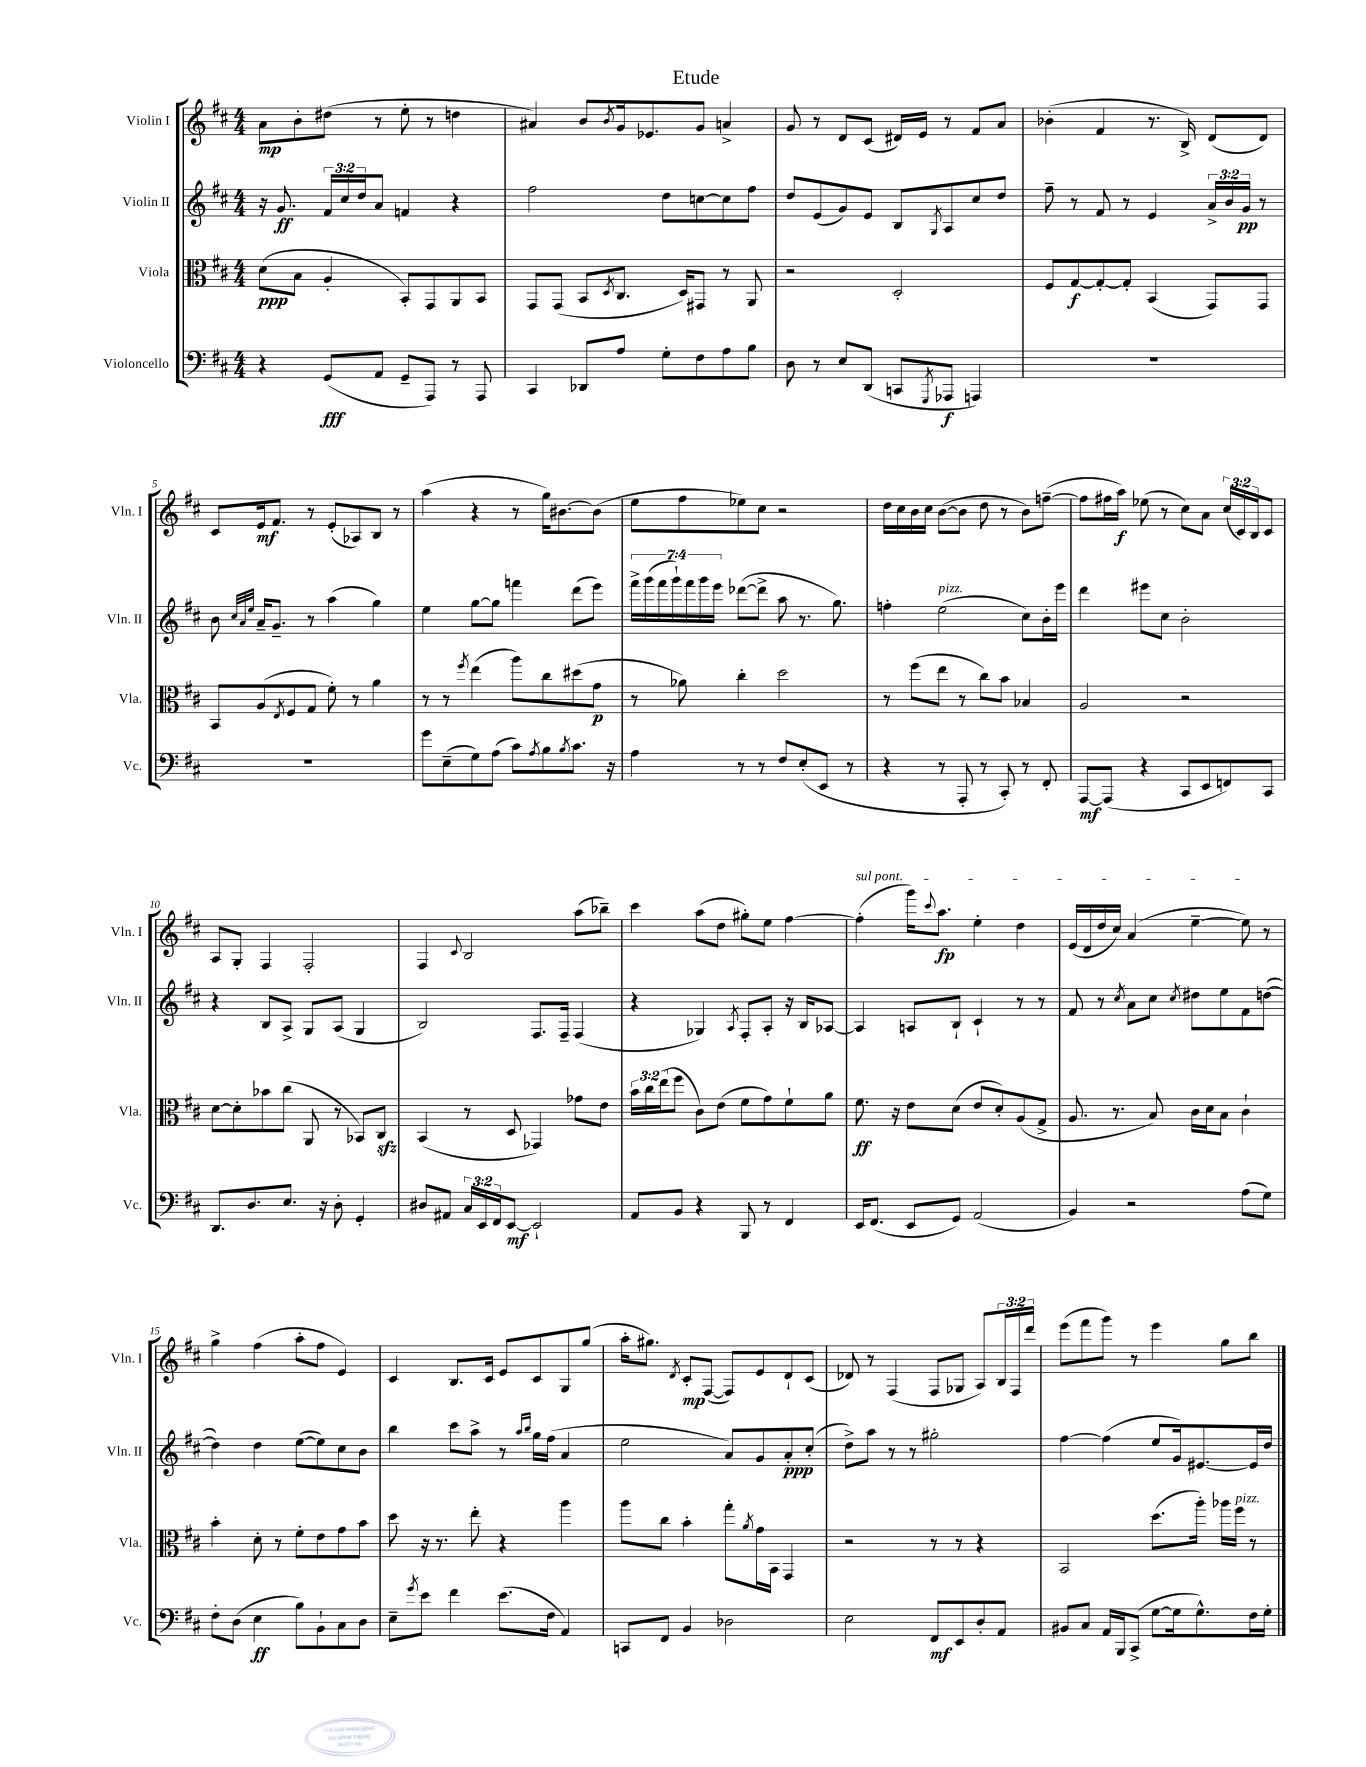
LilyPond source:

\header { title = "Etude" }
<<
\new StaffGroup <<
\new Staff = "s0" \with { instrumentName = "Violin I" shortInstrumentName = "Vln. I" } {
    \clef treble \key d \major \numericTimeSignature \time 4/4 \override Staff.TupletNumber.text = #tuplet-number::calc-fraction-text
    a'8\mp b'8-. dis''8( r8 e''8-. r8 d''4 |
    ais'4) b'8 \acciaccatura { b'8 } g'16 ees'8. g'8 a'4-> |
    g'8 r8 d'8 cis'8( dis'16) e'16 r8 fis'8 a'8 |
    bes'4-.( fis'4 r8. b16->) d'8( d'8) |
    cis'8 e'16\mf fis'8. r8 e'8-.( aes8) b8 r8 |
    a''4( r4 r8 g''16) bis'8.~ bis'8( |
    e''8 fis''8 ees''8) cis''8 r2 |
    d''16 cis''16 b'16 cis''16 b'8~( b'8 d''8 r8 b'8) f''8~--( |
    f''8 fis''16 a''16\f) ees''8( r8 cis''8) a'8 \tuplet 3/2 { cis''16( cis'16) b16 } cis'8 |
    a8 g8-. fis4 fis2-. |
    fis4 \appoggiatura { cis'8 } b2 a''8( bes''8--) |
    cis'''4 a''8( d''8 gis''8-.) e''8 fis''4~ |
    \once \override TextSpanner.bound-details.left.text = \markup { \italic "sul pont." } fis''4-.\startTextSpan( g'''16) \appoggiatura { cis'''8 } a''8.\fp e''4-. d''4 |
    e'16( d'16 d''16 cis''16) a'4( e''4~-- e''8\stopTextSpan) r8 |
    g''4-> fis''4( a''8-. fis''8 e'4) |
    cis'4 b8. cis'16 e'8 cis'8 g8 g''8( |
    a''16-. gis''8.) \acciaccatura { d'8 } cis'8-.\mp fis8~( fis8) e'8 d'8-! cis'8( |
    des'8) r8 fis4( fis8 ges8 a8) \tuplet 3/2 { b16 fis16 d'''16 } |
    e'''8( fis'''8 g'''8) r8 e'''4 g''8 b''8 \bar "|." |
}
\new Staff = "s1" \with { instrumentName = "Violin II" shortInstrumentName = "Vln. II" } {
    \clef treble \key d \major \numericTimeSignature \time 4/4 \override Staff.TupletNumber.text = #tuplet-number::calc-fraction-text
    r16 g'8.\ff \tuplet 3/2 { fis'16 cis''16 d''16 } a'8 f'4 r4 |
    fis''2 d''8 c''8~ c''8 fis''8 |
    d''8 e'8( g'8) e'8 b8 \acciaccatura { g8 } a8 cis''8 d''8 |
    fis''8-- r8 fis'8 r8 e'4 \tuplet 3/2 { a'16-> b'16 g'16\pp } r8 |
    b'8 \grace { cis''32 a'32 e''32 } a'16-- g'8.-- r8 a''4( g''4) |
    e''4 g''8~ g''8 f'''4 d'''8( e'''8) |
    \tuplet 7/4 { fis'''16-> g'''16( fis'''16 g'''16-!) fis'''16 g'''16 e'''16 } des'''8~( des'''8-> a''8 r8. g''8.) |
    f''4-. e''2^\markup { \italic "pizz." }( cis''8) b'16-. e'''16 |
    d'''4 eis'''8 cis''8 b'2-. |
    r4 b8 a8-> g8 a8( g4 |
    b2) fis8. fis16-- fis4( |
    r4 ges4) \acciaccatura { a8 } fis8-. a8-. r16 b16 aes8~ |
    aes4 a8 b8-! cis'4-! r8 r8 |
    fis'8 r8 \acciaccatura { cis''8 } a'8 cis''8 \acciaccatura { cis''8 } dis''8 e''8 fis'8 d''8~( |
    d''4) d''4 e''8~( e''8) cis''8 b'8 |
    b''4 cis'''8 a''8-> r8 \grace { a''16 b''16 } g''16 fis''16( a'4 |
    e''2 a'8) g'8 a'8-.\ppp cis''8-.( |
    d''8->) a''8 r8 r8 gis''2-. |
    fis''4~ fis''4( e''8 g'16) eis'8.~ eis'16 d''16 \bar "|." |
}
\new Staff = "s2" \with { instrumentName = "Viola" shortInstrumentName = "Vla." } {
    \clef alto \key d \major \numericTimeSignature \time 4/4 \override Staff.TupletNumber.text = #tuplet-number::calc-fraction-text
    d'8\ppp( b8 a4-. b,8-.) g,8 a,8 b,8 |
    g,8 g,8( b,8 \acciaccatura { d8 } cis8. d16) gis,8 r8 a,8 |
    r2 d2-. |
    fis8 g8~\f g8~-. g8-. b,4( g,8) g,8 |
    b,8 a8( \acciaccatura { e8 } fis8 g8 fis'8-.) r8 a'4 |
    r8 r8 \acciaccatura { fis''8 } e''4( a''8) cis''8 dis''8( g'8\p |
    r8 aes'8) cis''4-. d''2 |
    r8 fis''8( e''8 r8 cis''8) b'8 bes4 |
    a2 r2 |
    d'8~ d'8-. bes'8 cis''8( a,8 r8 bes,8) cis8\sfz |
    b,4( r8 d8 ges,4) ges'8 e'8 |
    \tuplet 3/2 { b'16 cis''16 e''16( } fis''8 cis'8) e'8( fis'8 g'8) fis'8-! a'8 |
    fis'8.\ff r16 e'8 d'8( e'8 d'8-.) a8( g8-> |
    a8. r8. b8) cis'16 d'16 b8 cis'4-! |
    b'4-. d'8-. r8 fis'8-. e'8 g'8 b'8 |
    d''8 r16 r8. e''8-. r4 a''4 |
    a''8 cis''8 b'4-. g''8-. \acciaccatura { a'8 } g'16 b,16 g,4 |
    r2 r8 r8 r4 |
    b,2 d''8.( a''16-.) aes''16 fis''16^\markup { \italic "pizz." } r8 \bar "|." |
}
\new Staff = "s3" \with { instrumentName = "Violoncello" shortInstrumentName = "Vc." } {
    \clef bass \key d \major \numericTimeSignature \time 4/4 \override Staff.TupletNumber.text = #tuplet-number::calc-fraction-text
    r4 g,8\fff( a,8 g,8-- a,,8) r8 a,,8 |
    cis,4 des,8 a8 g8-. fis8 a8 b8 |
    d8 r8 e8 d,8( c,8 \acciaccatura { g,,8 } aes,,8\f a,,4) |
    R1 |
    R1 |
    g'8 e8--( g8) a8( cis'8) \acciaccatura { a8 } b8 \acciaccatura { b8 } cis'8. r16 |
    a4 r8 r8 fis8 e8-.( e,8 r8 |
    r4 r8 a,,8-. r8 cis,8-.) r8 fis,8-. |
    a,,8~\mf a,,8( r4 cis,8 e,8 f,8) cis,8 |
    d,8. d8. e8. r16 d8-. g,4-. |
    dis8 ais,8 \tuplet 3/2 { cis16 e,16 fis,16 } e,8~\mf e,2-! |
    a,8 b,8 r4 b,,8 r8 fis,4 |
    e,16 fis,8.( e,8 g,8) a,2( |
    b,4) r2 a8( g8) |
    fis8-. d8( e4\ff b8) b,8-! cis8 d8 |
    e8-- \acciaccatura { g'8 } e'8 fis'4 e'8.( fis16 a,4) |
    c,8 fis,8 b,4 des2 |
    e2 fis,8\mf e,8 d8-. a,8 |
    bis,8 cis8 a,16 b,,16 cis,8->( g8~ g16 g8.-^) fis16 g16-. \bar "|." |
}
>>
>>
